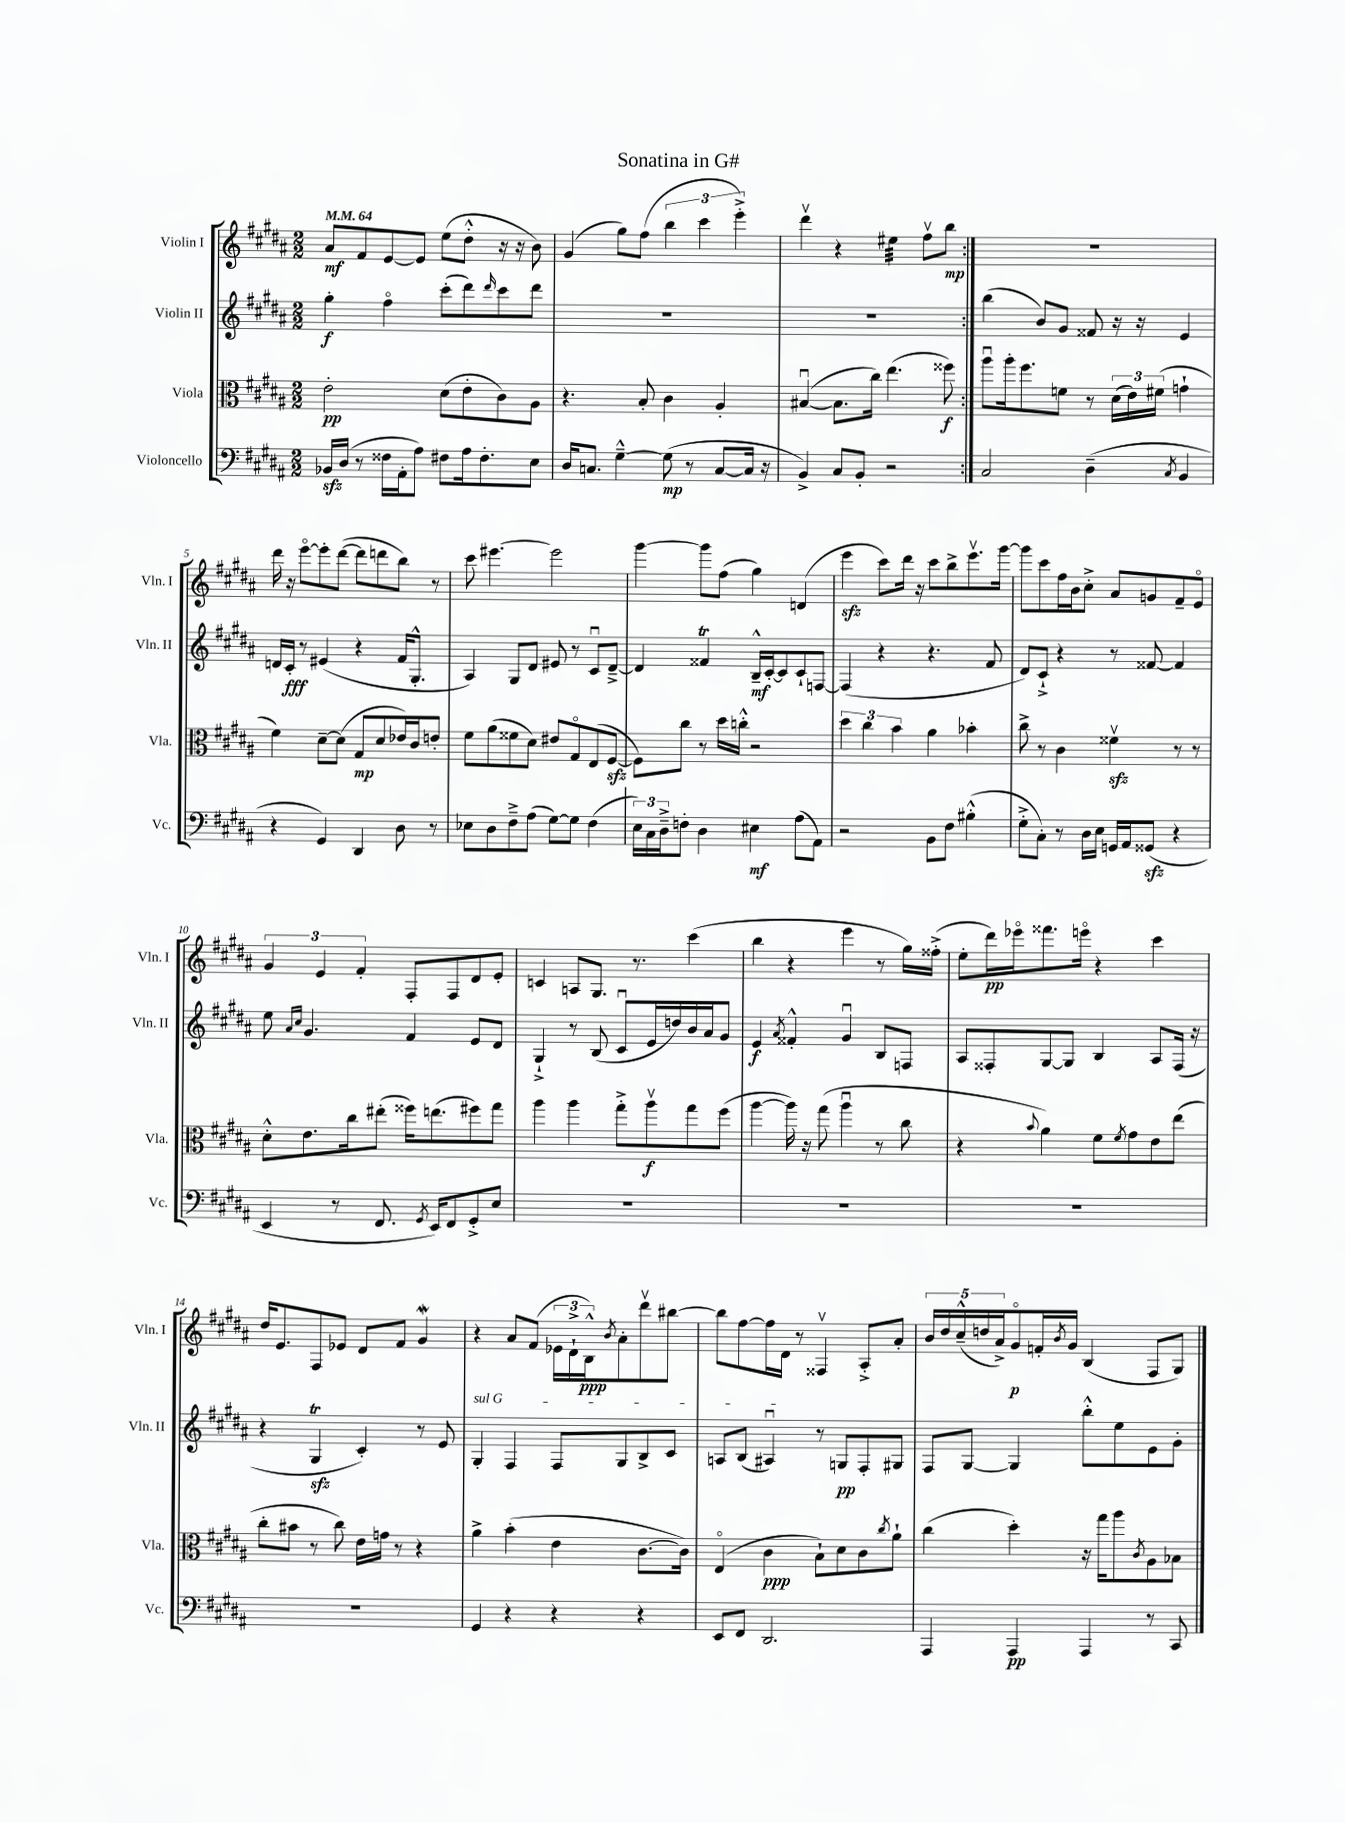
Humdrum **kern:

**kern	**kern	**kern	**kern
*staff4	*staff3	*staff2	*staff1
*clefF4	*clefC3	*clefG2	*clefG2
*k[f#c#g#d#a#]	*k[f#c#g#d#a#]	*k[f#c#g#d#a#]	*k[f#c#g#d#a#]
*M2/2	*M2/2	*M2/2	*M2/2
*MM64	*MM64	*MM64	*MM64
16BB-	2e'	4gg#'	8a#
(16D#	.	.	.
8r	.	.	8f#
16F##	.	4ff#o	[8e
16AA#'	.	.	.
8A#)	.	.	8e]
8F#	(8d#	(8ccc#'	(8ee
16A#	8e'	8ddd#)	8dd#'^^
8.F#'	.	.	.
.	.	16qqddd#	.
.	8c#)	8ccc#	16r
.	.	.	16r
8E	8A#	8ddd#	8b)
=	=	=	=
16D#	4.r	1r	(4g#
8.C	.	.	.
[4G#~^^	.	.	8gg#)
.	8B'	.	(8ff#
(8G#]	4c#	.	6bb
8r	.	.	.
.	.	.	6ccc#
[8C	4A#'	.	.
.	.	.	6eee'^)
16C]	.	.	.
16r	.	.	.
=	=	=	=
4BB^)	([4B#u	1r	4ddd#v
8C#	8.B#]	.	4r
8BB'	.	.	.
.	16cc#)	.	.
2r	(4.ee	.	4ee#
.	.	.	8ff#v
.	8ff##)	.	8bb
=:|!	=:|!	=:|!	=:|!
2C#	8aa#u	(4bb	1r
.	16aa#'	.	.
.	8.ff#	.	.
.	.	8b)	.
.	8f	8g#	.
(4D#~	8r	8f##	.
.	(24d#	16r	.
.	24e)	.	.
.	.	16r	.
.	(24f#	.	.
8qC#	.	.	.
4BB	4g`	4e	.
=	=	=	=
4r	4f#)	16d	16ddd#
.	.	16c#'	16r
.	.	8r	[8eeeo
4GG#)	[8d#~	(4e#	8eee']
.	(8d#]	.	([8ddd#
4DD#	8G#	4r	8ddd#]
.	8d#	.	8ddd
8D#	16e-)	16f#	8bb)
.	16c#	8.G#'^^	.
8r	8e'	.	8r
=	=	=	=
8E-	8f#	4A#)	8ccc#
8D#	(8a#	.	[4.eee#
8F#~^	8f##	8G#	.
(8A#	8d#)	8d#	.
[8G#)	8e#	8e#	2eee#]
8G#]	8G#o	8r	.
(4F#	(8E	8c#u	.
.	[8F#	[8d#~^	.
=	=	=	=
24E)	8F#])	4d#]	[4ggg#
24C#	.	.	.
24D#~^	.	.	.
8F'	8cc#	.	.
4D#	8r	4f##	8ggg#]
.	16dd#	.	(8ff#
.	16cc'^^	.	.
4E#	2r	16B~^^	4gg#)
.	.	[16c#'	.
.	.	8c#]	.
(8A#	.	8c#`	(4d
8AA#)	.	[8F	.
=	=	=	=
2r	6dd#	(4F]	4eee
.	6cc#	.	.
.	.	4r	8ccc#)
.	6b	.	.
.	.	.	16ddd#
.	.	.	16r
8BB	4a#	4.r	8ccc#
8F#	.	.	8bb^
(4B#'^^	4b-'	.	8.eeev
.	.	8f#	.
.	.	.	[16ggg#
=	=	=	=
8G#'^	8cc#^	8d#)	8ggg#]
8C#')	8r	8c#`^	8ccc#
8r	4c#	4r	16ff#
.	.	.	16b
16D#	.	.	8cc#'^
16E	.	.	.
16GG	4f##v	8r	8a#
16AA#	.	.	.
(8GG##	.	[8f##	8g
4r	8r	4f##]	8f#~
.	8r	.	8eo
=	=	=	=
4EE	8d#'^^	8ee	6g#
.	.	16qqa#	.
.	.	16qqcc#	.
.	8.e	4.g#	.
.	.	.	6e
8r	.	.	.
.	16cc#	.	.
.	.	.	6f#'
8.FF#	(8ee#'	.	.
.	16ff##)	4f#	8F#'
8qGG#	.	.	.
16EE)	(8.ee	.	.
8FF#	.	.	8F#
8GG#'^	8ff#)	8e	8d#
8E	8gg#	8d#	8e'
=	=	=	=
1r	4aa#	4G#`^	4c
.	4aa#	8r	8A
.	.	(8B	8.G#
.	8gg#'^	8c#u	.
.	.	.	8.r
.	8aa#v	16e	.
.	.	16dd)	.
.	8gg#	16b	(4ccc#
.	.	16a#	.
.	(8ff#	8g#	.
=	=	=	=
1r	[4aa#	4e	4bb
.	.	8qa#	.
.	16aa#])	4f##'^^	4r
.	16r	.	.
.	(8gg#	.	.
.	4aa#u	4g#u	4eee
.	8r	8B	8r
.	8cc#	8F	16gg#)
.	.	.	(16ff##'^
=	=	=	=
1r	4r	8A#	8ee'
.	.	8F##'	16ddd#)
.	.	.	16eee-o
.	8qqb	.	.
.	4a#)	[8G#	8.fff##
.	.	8G#]	.
.	.	.	16eeeo
.	8f#	4B	4r
.	8qf#	.	.
.	8g#	.	.
.	8e	8A#	4ccc#
.	(8ee	(16F##	.
.	.	16r	.
=	=	=	=
1r	8cc#'	4r	16dd#
.	.	.	8.e
.	8b#	.	.
.	8r	4G#	8F#
.	8cc#)	.	8e-
.	16e	4c#')	8d#
.	16g	.	.
.	8r	.	8f#
.	4r	8r	4g#
.	.	8e	.
=	=	=	=
4GG#	4a#^	4G#'	4r
4r	(4b'	4F#	8a#
.	.	.	(8f#
4r	4e	8F#	24e-
.	.	.	24d#`^
.	.	.	24B^^)
.	.	.	8qb
.	.	8G#	8a#'
4r	[8.c#	8B^	8ddd#v
.	.	8c#	[8bb#
.	16c#])	.	.
=	=	=	=
8EE	(4Eo	8A	8bb#]
8FF#	.	(8B	[8ff#
2.DD#	4c#	4A#u)	16ff#]
.	.	.	16d#
.	.	.	8r
.	8B`)	8r	4F##v
.	8d#	8G	.
.	8c#	8F#'	8A#'^
.	8qcc#	.	.
.	8a#`	8G#	8a#'
=	=	=	=
4AAA#	(4cc#	8F#	20b
.	.	.	20dd#
.	.	.	(20cc#~^^
.	.	[8G#	.
.	.	.	20dd
.	.	.	20a#^)
4AAA#	4dd#')	4G#]	8g#o
.	.	.	16f'
.	.	.	8qb
.	.	.	16g#
4AAA#	16r	8bb'^^	(4B
.	16gg#	.	.
.	8aa#	8ee	.
.	8qc#	.	.
8r	8A#	8e	8F#
8CC#	8B-	8g#'	8G#)
==	==	==	==
*-	*-	*-	*-
